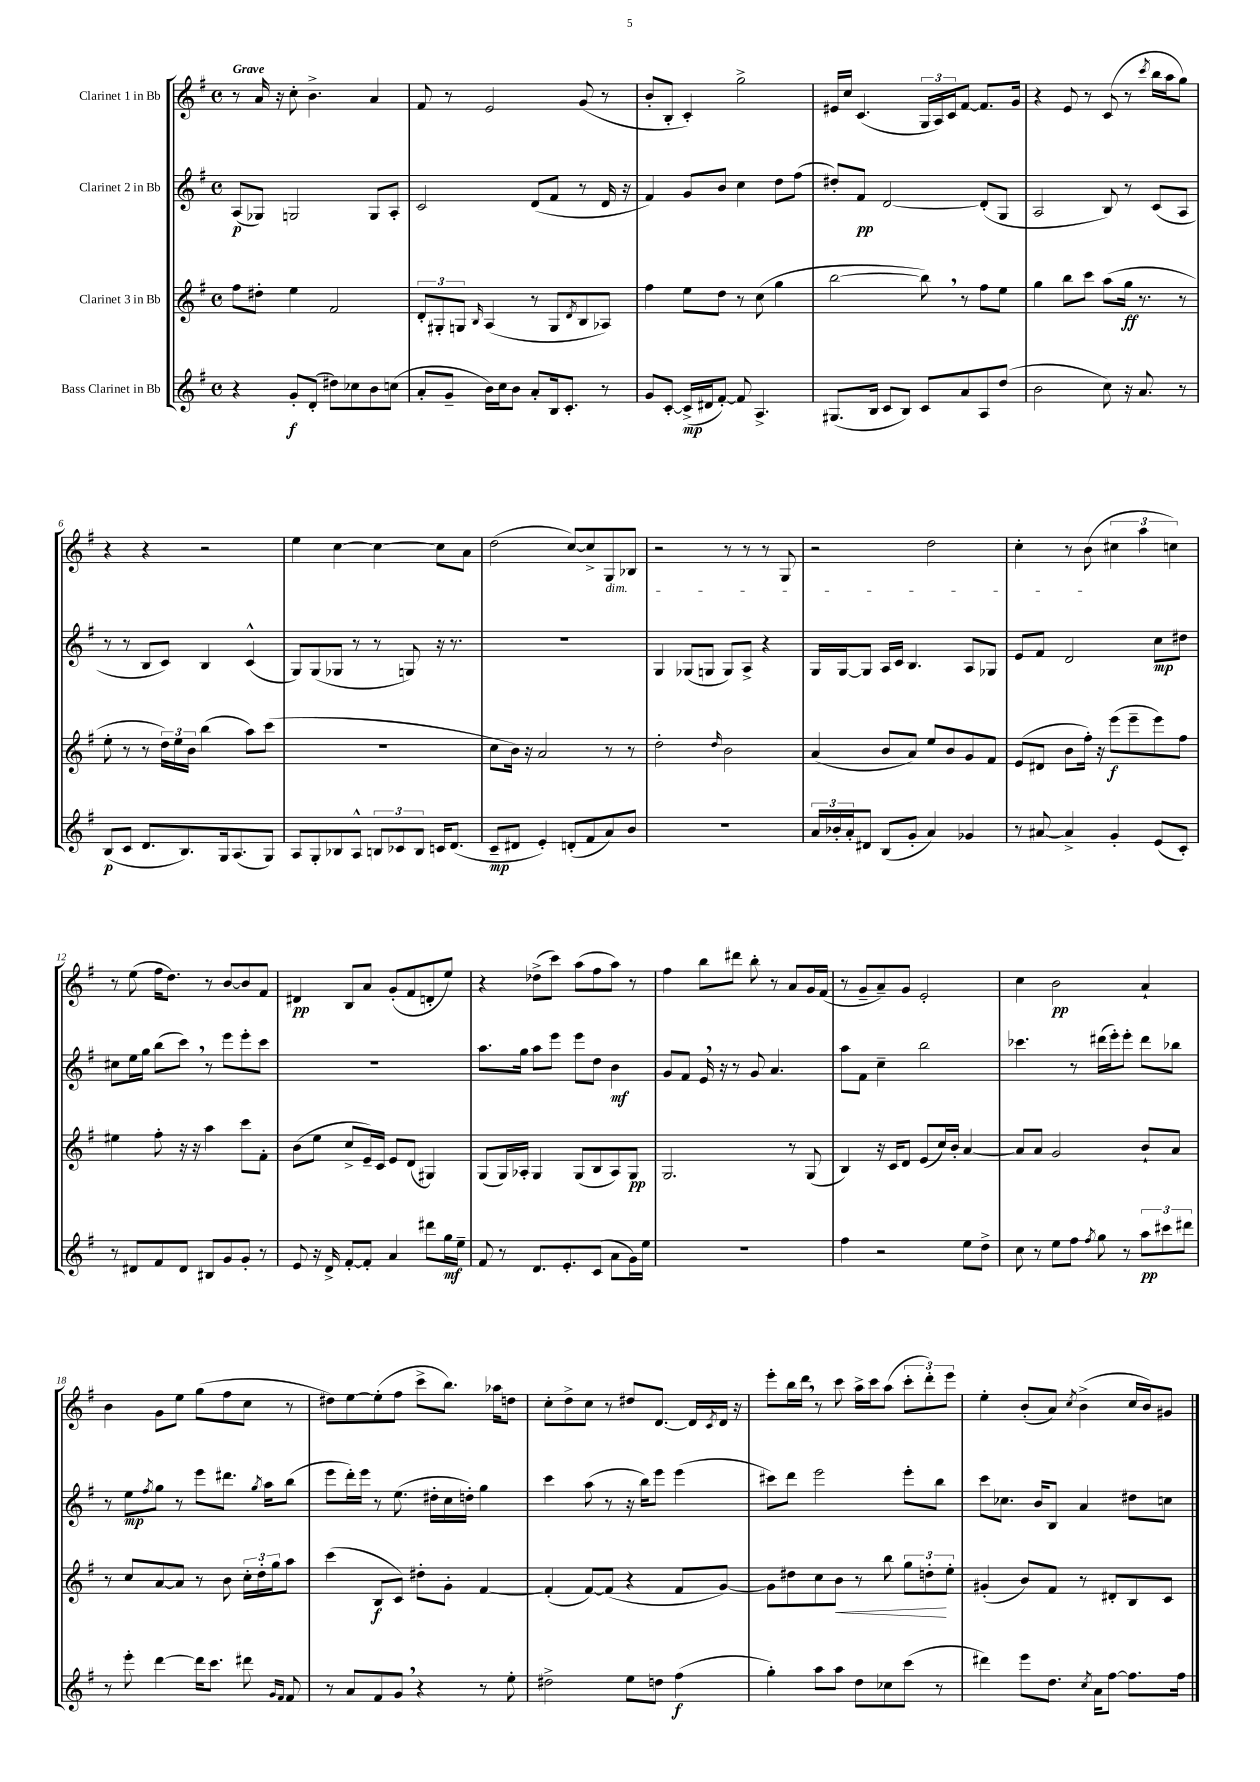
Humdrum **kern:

**kern	**kern	**kern	**kern
*staff4	*staff3	*staff2	*staff1
*clefG2	*clefG2	*clefG2	*clefG2
*k[f#]	*k[f#]	*k[f#]	*k[f#]
*M4/4	*M4/4	*M4/4	*M4/4
*met(c)	*met(c)	*met(c)	*met(c)
4r	8ff#	(8A	8r
.	8dd#'	8G-)	16a
.	.	.	16r
8g'	4ee	2G	8cc'
(8d'	.	.	4.b^
8dd#)	2f#	.	.
8cc-	.	.	.
8b	.	8G	4a
(8cc	.	8A'	.
=	=	=	=
8a'	12d'	2c	8f#
.	12G#'	.	.
8g~	.	.	8r
.	12G	.	.
.	16qqB	.	.
16b)	(4A	.	2e
16cc	.	.	.
8b	.	.	.
8a'	8r	(8d	.
16B	8G	8f#	.
8.c'	.	.	.
.	8qd	.	.
.	8B	8r	(8g
8r	8A-)	16d	8r
.	.	16r	.
=	=	=	=
8g	4ff#	4f#)	8b'
[8c'	.	.	8B'
(16c^]	8ee	8g	4c')
16d#	.	.	.
[8f#')	8dd	8b	.
8f#]	8r	4cc	2gg^
4.A^	(8cc	.	.
.	4gg	8dd	.
.	.	(8ff#	.
=	=	=	=
(8.G#	[2bb	8dd#')	16e#
.	.	.	16cc
.	.	8f#	(4.c
16B	.	.	.
8c	.	[2d	.
8B)	.	.	.
8c	8bb])	.	24G
.	.	.	24A)
.	.	.	24c
8a	8r	.	[8f#
8A	8ff#	(8d']	8.f#]
(8dd	8ee	8G	.
.	.	.	16g
=	=	=	=
2b	4gg	2A	4r
.	8bb	.	8e
.	8ccc	.	8r
8cc)	(8aa	8B)	(8c
16r	16gg	8r	8r
8.a	8.r	.	.
.	.	.	8qccc
.	.	(8c	16bb
.	.	.	16aa
8r	8r	8A	8gg)
=	=	=	=
(8B	8ee'	8r	4r
8c	8r	8r	.
8.d	8r	8B	4r
.	24dd)	8c)	.
.	24ee	.	.
8.B)	.	.	.
.	24b	.	.
.	(4bb	4B	2r
16G	.	.	.
(8.A	.	.	.
.	8aa)	(4c^^	.
8G)	(8ccc	.	.
=	=	=	=
8A	1r	8G)	4ee
8G'	.	(8G	.
8B-	.	8G-	[4cc
8A^^	.	8r	.
12B	.	8r	4cc_
12c-	.	.	.
.	.	8G)	.
12B	.	.	.
16c	.	16r	8cc]
(8.d	.	8.r	.
.	.	.	8a
=	=	=	=
8c~	8cc	1r	(2dd
8d#	16b)	.	.
.	16r	.	.
4e')	2a	.	.
(8d'	.	.	[8cc)
8f#	.	.	8cc^]
8a)	8r	.	8G
8b	8r	.	8B-
=	=	=	=
1r	2dd'	4G	2r
.	.	(8G-	.
.	.	8G	.
.	16qqdd	.	.
.	2b	8G)	8r
.	.	8A^	8r
.	.	4r	8r
.	.	.	8G
=	=	=	=
24a	(4a	16G	2r
24b-'	.	.	.
.	.	[16G	.
24a'	.	.	.
8d#	.	8G]	.
(8B	8b	16A	.
.	.	16c	.
8g'	8a)	4.B	.
4a)	8ee	.	2dd
.	8b	.	.
4g-	8g	8A	.
.	8f#	8G-	.
=	=	=	=
8r	(8e	8e	4cc'
[8a#	8d#	8f#	.
4a#^]	8b	2d	8r
.	16ff#')	.	(8b
.	16r	.	.
4g'	(8eee	.	6cc#
.	8eee~	.	.
.	.	.	6aa
(8e	8eee)	8cc	.
.	.	.	6cc)
8c')	8ff#	8dd#	.
=	=	=	=
8r	4ee#	8cc#	8r
8d#	.	16ee	(8ee
.	.	16gg	.
8f#	8ff#'	(8bb	16ff#
.	.	.	8.dd)
8d#	16r	8ccc)	.
.	16r	.	.
8B#	4aa	8r	8r
8g	.	8eee	[8b
8g'	8ccc	8eee'	8b]
8r	8f#'	8ccc	8f#
=	=	=	=
8e	(8b	1r	4d#
16r	8ee	.	.
16d^	.	.	.
[8f#'	8cc^	.	8B
8f#']	16e~)	.	8a
.	16c	.	.
4a	8e	.	(8g'
.	(8d	.	8f#
8ddd#	4G#)	.	8d'
16gg	.	.	8ee)
16ee~	.	.	.
=	=	=	=
8f#	(8G	8.aa	4r
8r	16G)	.	.
.	16A-'	16gg	.
8.d	4G	8aa	(8dd-^
.	.	8eee	8ccc)
8.e'	.	.	.
.	(8G	8eee	(8aa
(8c	8B	8dd	8ff#
8a	8A-)	4b	8aa)
16g)	8G	.	8r
16ee	.	.	.
=	=	=	=
1r	2.G	8g	4ff#
.	.	8f#	.
.	.	16e	8bb
.	.	16r	.
.	.	8r	8ddd#
.	.	8g	8bb'
.	.	4.a	8r
.	8r	.	8a
.	(8G	.	16g
.	.	.	(16f#
=	=	=	=
4ff#	4B)	8aa	8r
.	.	8f#	8g~
2r	16r	4cc~	8a~)
.	16c	.	.
.	8d	.	8g
.	(8e	2bb	2e'
.	16cc)	.	.
.	16b'	.	.
8ee	[4a	.	.
8dd^	.	.	.
=	=	=	=
8cc	8a]	4.ccc-	4cc
8r	8a	.	.
8ee	2g	.	2b
8ff#	.	8r	.
8qff#	.	.	.
8gg	.	(16ddd#	.
.	.	16eee')	.
8r	.	8eee'	.
12aa	8b`	8ddd#	4a`
12ccc#	.	.	.
.	8a	8bb-	.
12ddd#	.	.	.
=	=	=	=
8r	8r	8r	4b
8eee'	8cc	8ee	.
.	.	8qff#	.
[4ddd	[8a	8gg	8g
.	8a]	8r	8ee
16ddd]	8r	8eee	(8gg
8.ccc	.	.	.
.	8b	8.ddd#	8ff#
8ddd#	24cc'	.	8cc
.	24dd'	.	.
.	.	8qgg	.
.	.	16aa	.
.	24gg	.	.
16qqg	.	.	.
16qqf#	.	.	.
8f#	8aa	(8bb	8r
=	=	=	=
8r	(4ccc	8eee	8dd#)
8a	.	16ddd')	[8ee
.	.	16eee	.
8f#	8B	8r	(8ee']
8g	8c)	(8.ee	8ff#
4r	8dd#'	.	8ccc^
.	.	16dd#'	.
.	8g'	16cc	8.bb)
.	.	16dd')	.
8r	[4f#	4gg	.
.	.	.	16aa-
8ee'	.	.	8dd
=	=	=	=
2dd#^	(4f#']	4ccc	8cc'
.	.	.	8dd^
.	[8f#)	(8aa	8cc
.	(8f#]	8r	8r
8ee	4r	16r	8dd#
.	.	16bb)	.
8dd	.	8eee	[8.d
(4ff#	8f#	(4eee	.
.	.	.	16d]
.	.	.	8qc
.	[8g)	.	16d
.	.	.	16r
=	=	=	=
4gg')	8g]	8ccc#)	8eee'
.	8dd#	8ddd	16bb
.	.	.	16ddd
8aa	8cc	2eee	8r
8aa	8b	.	8ccc
8dd	8r	.	16aa^
.	.	.	16ccc
8cc-	8bb	.	(8aa
(8ccc	12gg	8eee'	12ccc'
.	12dd'	.	12ddd')
8r	.	8bb	.
.	12ee'	.	12eee
=	=	=	=
4ddd#)	(4g#'	8ccc	4ee'
.	.	8.cc-	.
8eee	8b)	.	(8b'
.	.	16b	.
8.dd	8f#	8B	8a)
.	.	.	8qcc
.	8r	4a	(4b^
8qcc	.	.	.
16a	.	.	.
[8ff#	8d#'	.	.
8.ff#]	8B	8dd#	16cc
.	.	.	16b)
.	8c	8cc	8g#
16ff#	.	.	.
==	==	==	==
*-	*-	*-	*-
